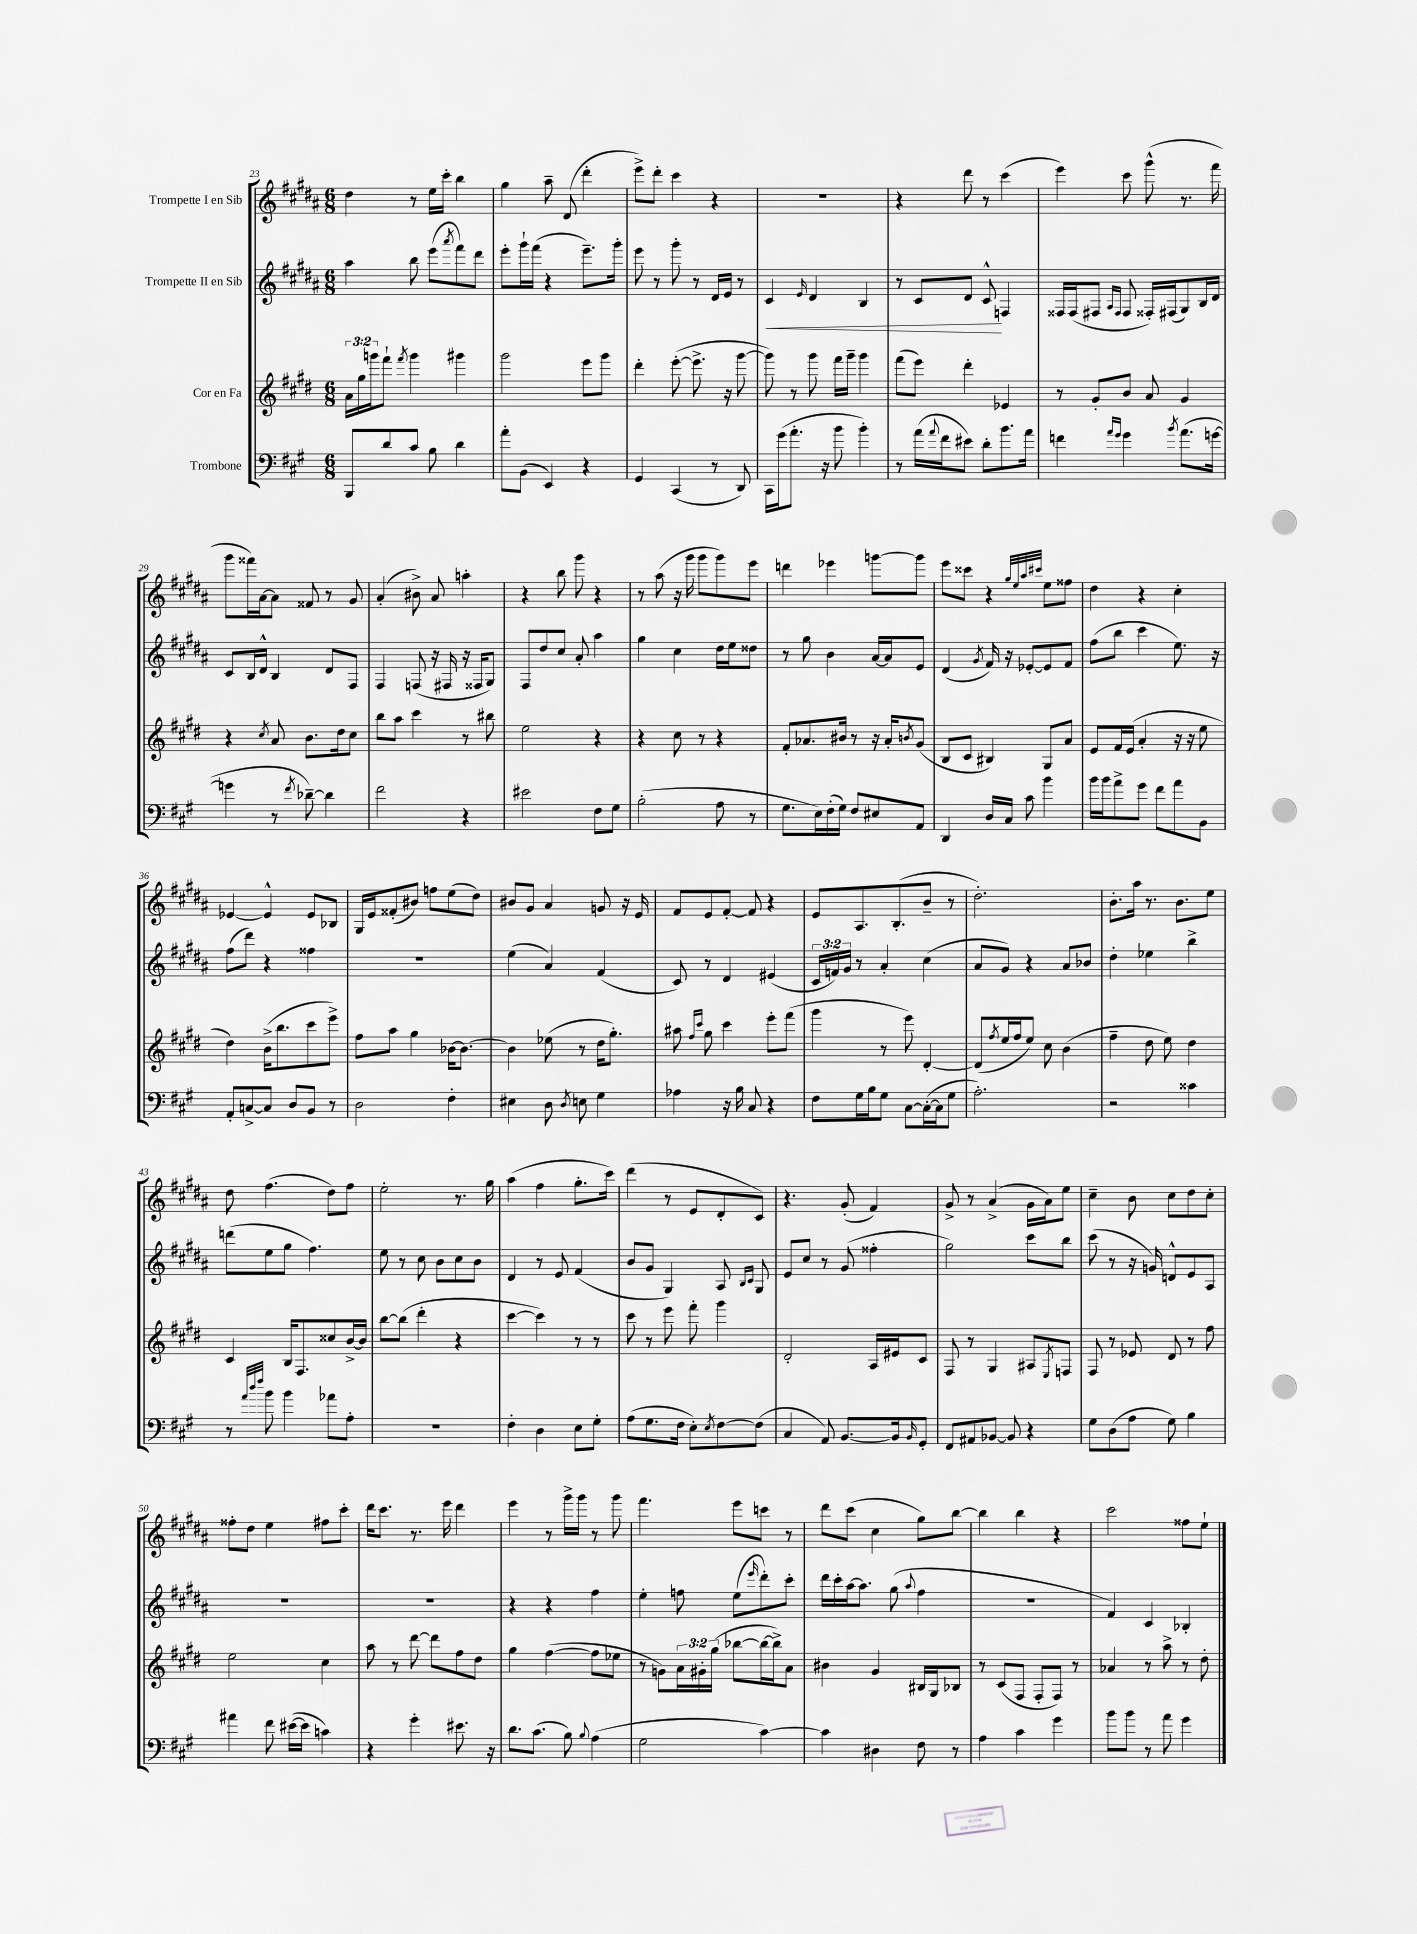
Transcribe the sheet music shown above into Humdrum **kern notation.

**kern	**kern	**kern	**dynam	**kern
*part4	*part3	*part2	*part2	*part1
*staff4	*staff3	*staff2	*staff2	*staff1
*I"Trombone	*I"Cor en Fa	*I"Trompette II en Sib	*	*I"Trompette I en Sib
*clefF4	*clefG2	*clefG2	*	*clefG2
*k[f#c#g#]	*k[f#c#g#d#]	*k[f#c#g#d#a#]	*	*k[f#c#g#d#a#]
*M6/8	*M6/8	*M6/8	*	*M6/8
=23	=23	=23	=23	=23
8BBB/L	24a\LL	4aa#\	.	4dd#\
.	24gg#\	.	.	.
.	24gggn\J	.	.	.
8d/	8fff#`\J	.	.	.
.	8qfff#/	.	.	.
8c#/J	4ggg\	8bb\	.	8r
8B\	.	(8eee\L	.	16ee\LL
.	.	.	.	16ccc#'\JJ
.	.	8qaaa#/	.	.
4d\	4ggg#X\	8fff#\)	.	4bb\
.	.	8ddd#\J	.	.
=24	=24	=24	=24	=24
8a'\L	2ggg#\	8eee'\L	.	4gg#\
(8BB\J	.	16ggg#`\L	.	.
.	.	(16fff#\JJ	.	.
4EE/)	.	4r	.	8aa#~\
.	.	.	.	(8d#/
4r	8eee\L	8.eee~\L)	.	4ddd#'\
.	8ggg#\J	.	.	.
.	.	16ggg#'\Jk	.	.
=25	=25	=25	=25	=25
4GG#/	4ddd#'\	8eee\	.	8eee^\L)
.	.	8r	.	8ddd#'\J
(4CC#/	([8eee'\	8ggg#'\	.	4ccc#\
.	8.eee^\]	8r	.	.
8r	.	16d#/LL	.	4r
.	16r	16e/JJ	.	.
8DD/)	[8ggg#\	8r	.	.
=26	=26	=26	=26	=26
!	!	!	!LO:HP:b	!
16CC#\LL	8ggg#\])	4c#/	<	2.r
(16g#\J	.	.	.	.
8.a'\J	8r	.	.	.
.	.	16qqe/	.	.
.	8ggg#\	4d#/	.	.
16r	.	.	.	.
8b\	16fff#\LL	.	.	.
.	16ggg#~\JJ	.	.	.
4b'\)	4ggg#\	4B/	.	.
=27	=27	=27	=27	=27
8r	(8fff#\L	8r	.	4r
(16a\LL	8eee\J)	8c#/L	.	.
8qqa/	.	.	.	.
16f#\J	.	.	.	.
8e#X\J)	4ddd#'\	8d#/J	.	8ddd#\
8d'\L	.	8c#^^/	.	8r
8.b\	4e-X/	4Fn/	[	(4ccc#\
16a\Jk	.	.	.	.
=28	=28	=28	=28	=28
4fn\	8r	16F##X/LL	.	4eee\)
.	.	(16F##/J	.	.
.	8g#'/L	8F#X/J	.	.
16qqa/LL	.	16qqA#/LL	.	.
16qqg#/JJ	.	16qqF#/JJ	.	.
4g#\	8b/J	8F#/	.	8ccc#\
.	8a/	16F##X'/LL)	.	(8ggg#^^\
.	.	(16F#X/J	.	.
8qb/	.	.	.	.
(8.a\L	4g#/	8G#/)	.	8.r
.	.	16B/L	.	.
[16gn\Jk	.	16d#/JJ	.	16fff#\
!!LO:LB:g=z
=29	=29	=29	=29	=29
4gn\]	4r	8c#/L	.	8ggg#\L
.	.	16B/L	.	16fff##X\L)
.	.	16d#^^/JJ	.	[16a#\J
.	8qcc#/	.	.	.
8r	8a/	4B/	.	8a#\J]
8qf#/	.	.	.	.
[8d-X~\)	8.b\L	.	.	8f##X/
4d-\]	.	8d#/L	.	8r
.	16dd#\k	.	.	.
.	8cc#\J	8F#/J	.	8g#/
=30	=30	=30	=30	=30
2f#\	8bb\L	4F#/	.	(4a#'/
.	8aa\J	.	.	.
.	4ccc#\	(8Fn/	.	8b#X^\)
.	.	16r	.	8a#/
.	.	16F#X/	.	.
4r	8r	16r	.	4aan'\
.	.	16F##X/KL	.	.
.	8bb#X\	8G#/J)	.	.
=31	=31	=31	=31	=31
2e#X\	2ee\	8F#/L	.	4r
.	.	8dd#/	.	.
.	.	8cc#/J	.	8bb\
.	.	8a#'/	.	8ggg#\
8F#\L	4r	4aa#\	.	4r
8G#\J	.	.	.	.
=32	=32	=32	=32	=32
(2B'\	4r	4gg#\	.	8r
.	.	.	.	(8aa#\
.	8cc#\	4cc#\	.	16r
.	.	.	.	16ggg#\
.	8r	.	.	8ggg#\L
8A\	4r	16dd#\LL	.	8ggg#\)
.	.	16ee\J	.	.
8r	.	8dd##X\J	.	8eee\J
=33	=33	=33	=33	=33
8.G#\L	8f#'/L	8r	.	4dddn\
.	8.a-X/	8gg#\	.	.
16E\L)	.	.	.	.
(16F#'\	.	4b\	.	4eee-X\
16G#\JJ)	16b#X/Jk	.	.	.
8F#/L	8r	.	.	.
8E#X/	16r	[16a#/LL	.	[8gggn\L
.	16a-'/KL	16a#/J]	.	.
.	8qbn/	.	.	.
8AA/J	(8g#/J	8e/J	.	8ggg\J]
=34	=34	=34	=34	=34
4DD/	8B/L	(4d#/	.	8eee\L
.	8c#/J	.	.	8ccc##X\J
.	.	8qg#/	.	.
16D/LL	4B#X/)	16f#/)	.	4r
16C#/JJ	.	16r	.	.
8c#\	.	[8e-X'/L	.	.
.	.	.	.	32qqgg#/LLL
.	.	.	.	32qqee/
.	.	.	.	32qqaa#/
.	.	.	.	32qqccc#X/JJJ
4b\	8G#/L	8e-/]	.	8ee\L
.	8a/J	8f#/J	.	8ff##X\J
=35	=35	=35	=35	=35
16b\LL	8e/L	(8ff#\L	.	4dd#\
16b\J	.	.	.	.
8a^\	16f#/L	8bb\J	.	.
.	(16e/JJ	.	.	.
8g#\J	4a'/	4ccc#\	.	4r
8f#\L	.	.	.	.
8a\	16r	8.ee\)	.	4cc#'\
.	16r	.	.	.
8BB\J	8ee\	.	.	.
.	.	16r	.	.
!!LO:LB:g=z
=36	=36	=36	=36	=36
8AA'/L	4dd#\)	(8ff#\L	.	[4e-X/
[8Cn^/	.	8ddd#\J)	.	.
8C/J]	(16b^\KL	4r	.	4e-^^/]
.	8.bb\	.	.	.
8D/L	.	.	.	.
8BB/J	8ccc#\	4ff##X\	.	8e-/L
8r	8eee^\J)	.	.	8B-X/J
=37	=37	=37	=37	=37
2D\	8ff#\L	2.r	.	16G#/LL
.	.	.	.	16e/J
.	8aa\J	.	.	(8f##X'/
.	4gg#\	.	.	8b#X/J)
.	.	.	.	8ffn\L
4F#'\	[16b-X\KL	.	.	(8ee\
.	8.b-\J_	.	.	.
.	.	.	.	8dd#\J)
=38	=38	=38	=38	=38
4E#X\	4b-\]	(4ee\	.	8b#X/L
.	.	.	.	8g#/J
8D\	(8ee-X\	4a#/)	.	4a#/
8qD/	.	.	.	.
8En\	8r	.	.	.
4G#\	16dd#\KL	(4f#/	.	8gn/
.	8.gg#'\J)	.	.	.
.	.	.	.	16r
.	.	.	.	16e/
=39	=39	=39	=39	=39
4A-X\	8aa#X\	8c#/)	.	8f#/L
.	16qqff#/LL	.	.	.
.	16qqccc#/JJ	.	.	.
.	8gg#\	8r	.	8e/
16r	4ccc#\	4d#/	.	[8f#'/J
16B\	.	.	.	.
8C#/	.	.	.	8f#/]
4r	8eee'\L	(4e#X/	.	4r
.	(8fff#\J	.	.	.
=40	=40	=40	=40	=40
8F#\L	4ggg#\	24c#/LL	.	8e/L
.	.	24fn/)	.	.
.	.	24g#/JJ	.	.
16G#\L	.	8r	.	8.A#/
16B\J	.	.	.	.
8G#\J	8r	4a#'/	.	.
.	.	.	.	(8.B'/
[8C#\L	8eee\)	.	.	.
(16C#'\L_	[4d#'/	(4cc#\	.	8b~/J
16C#\J]	.	.	.	.
8G#\J	.	.	.	8r
=41	=41	=41	=41	=41
2.A'\)	(8d#/L]	8a#/L	.	2.dd#'\)
.	8qff#/	.	.	.
.	16ee/L	8g#/J)	.	.
.	16ff#/J	.	.	.
.	8ee/J)	4r	.	.
.	8cc#\	.	.	.
.	(4b\	8a#/L	.	.
.	.	8b-X/J	.	.
=42	=42	=42	=42	=42
2r	4ff#~\	4dd#'\	.	8.b'\L
.	.	.	.	16aa#\Jk
.	8dd#\	4ee-X\	.	8.r
.	8ee\)	.	.	.
.	.	.	.	8.b\L
4c##X\	4dd#\	4bb^\	.	.
.	.	.	.	8ee\J
!!LO:LB:g=z
=43	=43	=43	=43	=43
8r	4c#/	(8dddn\L	.	8dd#\
32qqa/LLL	.	.	.	.
32qqdd/	.	.	.	.
32qqff#/JJJ	.	.	.	.
8b\	.	8ee\	.	(4.ff#\
4b\	16B/KL	8gg#\J	.	.
.	8.F#/	.	.	.
.	.	4.ff#\)	.	.
8a-X\L	8cc##X/	.	.	8dd#\L)
8A'\J	[16b^/L	.	.	8ff#\J
.	16b/JJ]	.	.	.
=44	=44	=44	=44	=44
2.r	[8bb\L	8ee\	.	2ee'\
.	(8bb\J]	8r	.	.
.	4ddd#'\	8cc#\	.	.
.	.	8b\L	.	.
.	4r	8cc#\	.	8.r
.	.	8b\J	.	.
.	.	.	.	16gg#\
=45	=45	=45	=45	=45
4F#'\	[4ccc#\	4d#/	.	(4aa#\
4D\	4ccc#\])	8r	.	4ff#\
.	.	8e/	.	.
8E\L	8r	(4f#/	.	8.gg#'\L
8G#'\J	8r	.	.	.
.	.	.	.	16ccc#\Jk)
=46	=46	=46	=46	=46
(8A\L	8ccc#\	8b/L	.	(4ddd#\
8.G#\	8r	8g#/J	.	.
.	8eee\	4G#/)	.	8r
16F#\Jk	.	.	.	.
8E'\L)	8fff#'\	.	.	8e/L
8qE/	.	.	.	.
[8F#\	4ggg#\	8A#/	.	8d#'/
.	.	16qqB/LL	.	.
.	.	16qqc#/JJ	.	.
(8F#\J]	.	8G#/	.	8c#/J)
=47	=47	=47	=47	=47
4C#/	2d#'/	8e/L	.	4.r
.	.	8cc#/J	.	.
8AA/)	.	8r	.	.
[8.BB/L	.	(8g#/	.	(8g#'/
.	16A/LL	4ff##X'\	.	4f#/)
16BB/k]	16e#X/J	.	.	.
16qqBB/	.	.	.	.
8GG#'/J	8c#/J	.	.	.
=48	=48	=48	=48	=48
8FF#/L	8F#/	2gg#\)	.	8g#^/
8AA#X/	8r	.	.	8r
[8BB-X/J	4G#/	.	.	(4a#^/
8BB-/]	.	.	.	.
4r	8A#X/L	8ccc#\L	.	16g#\LL
.	.	.	.	16a#\J)
.	8qE/	.	.	.
.	8Fn/J	8bb\J	.	8ee\J
=49	=49	=49	=49	=49
8G#\L	8F#/	(8ccc#\	.	4cc#~\
(8D\	8r	8r	.	.
8A\J	8e-X/	16r	.	8b\
.	.	16gn/)	.	.
8G#\)	8d#/	8dn^^/L	.	8cc#\L
4B\	8r	8e/	.	8dd#\
.	8ff#\	8A#/J	.	8cc#'\J
!!LO:LB:g=z
=50	=50	=50	=50	=50
4a#X\	2ee\	2.r	.	8ff##X'\L
.	.	.	.	8dd#\J
8f#\	.	.	.	4ee\
([16e#X\LL	.	.	.	.
16e#\JJ]	.	.	.	.
4cn\)	4cc#\	.	.	8ff#X\L
.	.	.	.	8ccc#'\J
=51	=51	=51	=51	=51
4r	8aa\	2.r	.	16ddd#\KL
.	.	.	.	8.ccc#\J
.	8r	.	.	.
4g#'\	[8ddd#\	.	.	8.r
.	8ddd#\L]	.	.	.
.	.	.	.	16eee\
8.e#X\	8ff#\	.	.	4ddd#\
.	8dd#\J	.	.	.
16r	.	.	.	.
=52	=52	=52	=52	=52
8.d\L	4gg#\	4r	.	4eee\
(8.c#\J	.	.	.	.
.	([4ff#\	4r	.	8r
8B\)	.	.	.	16ggg#^\LL
.	.	.	.	16ggg#\JJ
8qqB/	.	.	.	.
(4A\	8ff#\L]	4ff#\	.	8r
.	8ee-X\J	.	.	8ggg#\
=53	=53	=53	=53	=53
2G#\	8r	4ee'\	.	4.fff#\
.	8gn\L)	.	.	.
.	24a\L	8ffn\	.	.
.	24g#X'\	.	.	.
.	(24gg#\JJ	.	.	.
.	[8bb-X\L	(8ee\L	.	8eee\L
.	.	16qqeee/	.	.
[4c#\)	16bb-\L_	8ddd#'\)	.	8cccn\J
.	16bb-^\J])	.	.	.
.	8a\J	8ccc#'\J	.	8r
=54	=54	=54	=54	=54
4c#\]	4b#X\	16ddd#\LL	.	8ddd#\L
.	.	16ccc#'\	.	.
.	.	[16aa#\J	.	(8ccc#\J
.	.	8.aa#\J]	.	.
4D#X\	4g#/	.	.	4cc#\
.	.	(8gg#\	.	.
.	.	8qqaa#/	.	.
8F#\	16B#X/LL	4ff#\	.	8gg#\L)
.	16G#/J	.	.	.
8r	8B-X/J	.	.	[8bb\J
=55	=55	=55	=55	=55
4A\	8r	2.r	.	4bb\]
.	(8c#/L	.	.	.
4c#\	8F#/J	.	.	4bb\
.	8F#'/L	.	.	.
4g#\	8F#/J)	.	.	4r
.	8r	.	.	.
=56	=56	=56	=56	=56
8b\L	4a-X/	4f#/)	.	2ccc#\
8b\J	.	.	.	.
8r	8r	4c#/	.	.
8a\	8aa^\	.	.	.
4g#\	8r	4B-X'/	.	8ff##X\L
.	8dd#'\	.	.	8ee`\J
==	==	==	==	==
*-	*-	*-	*-	*-
